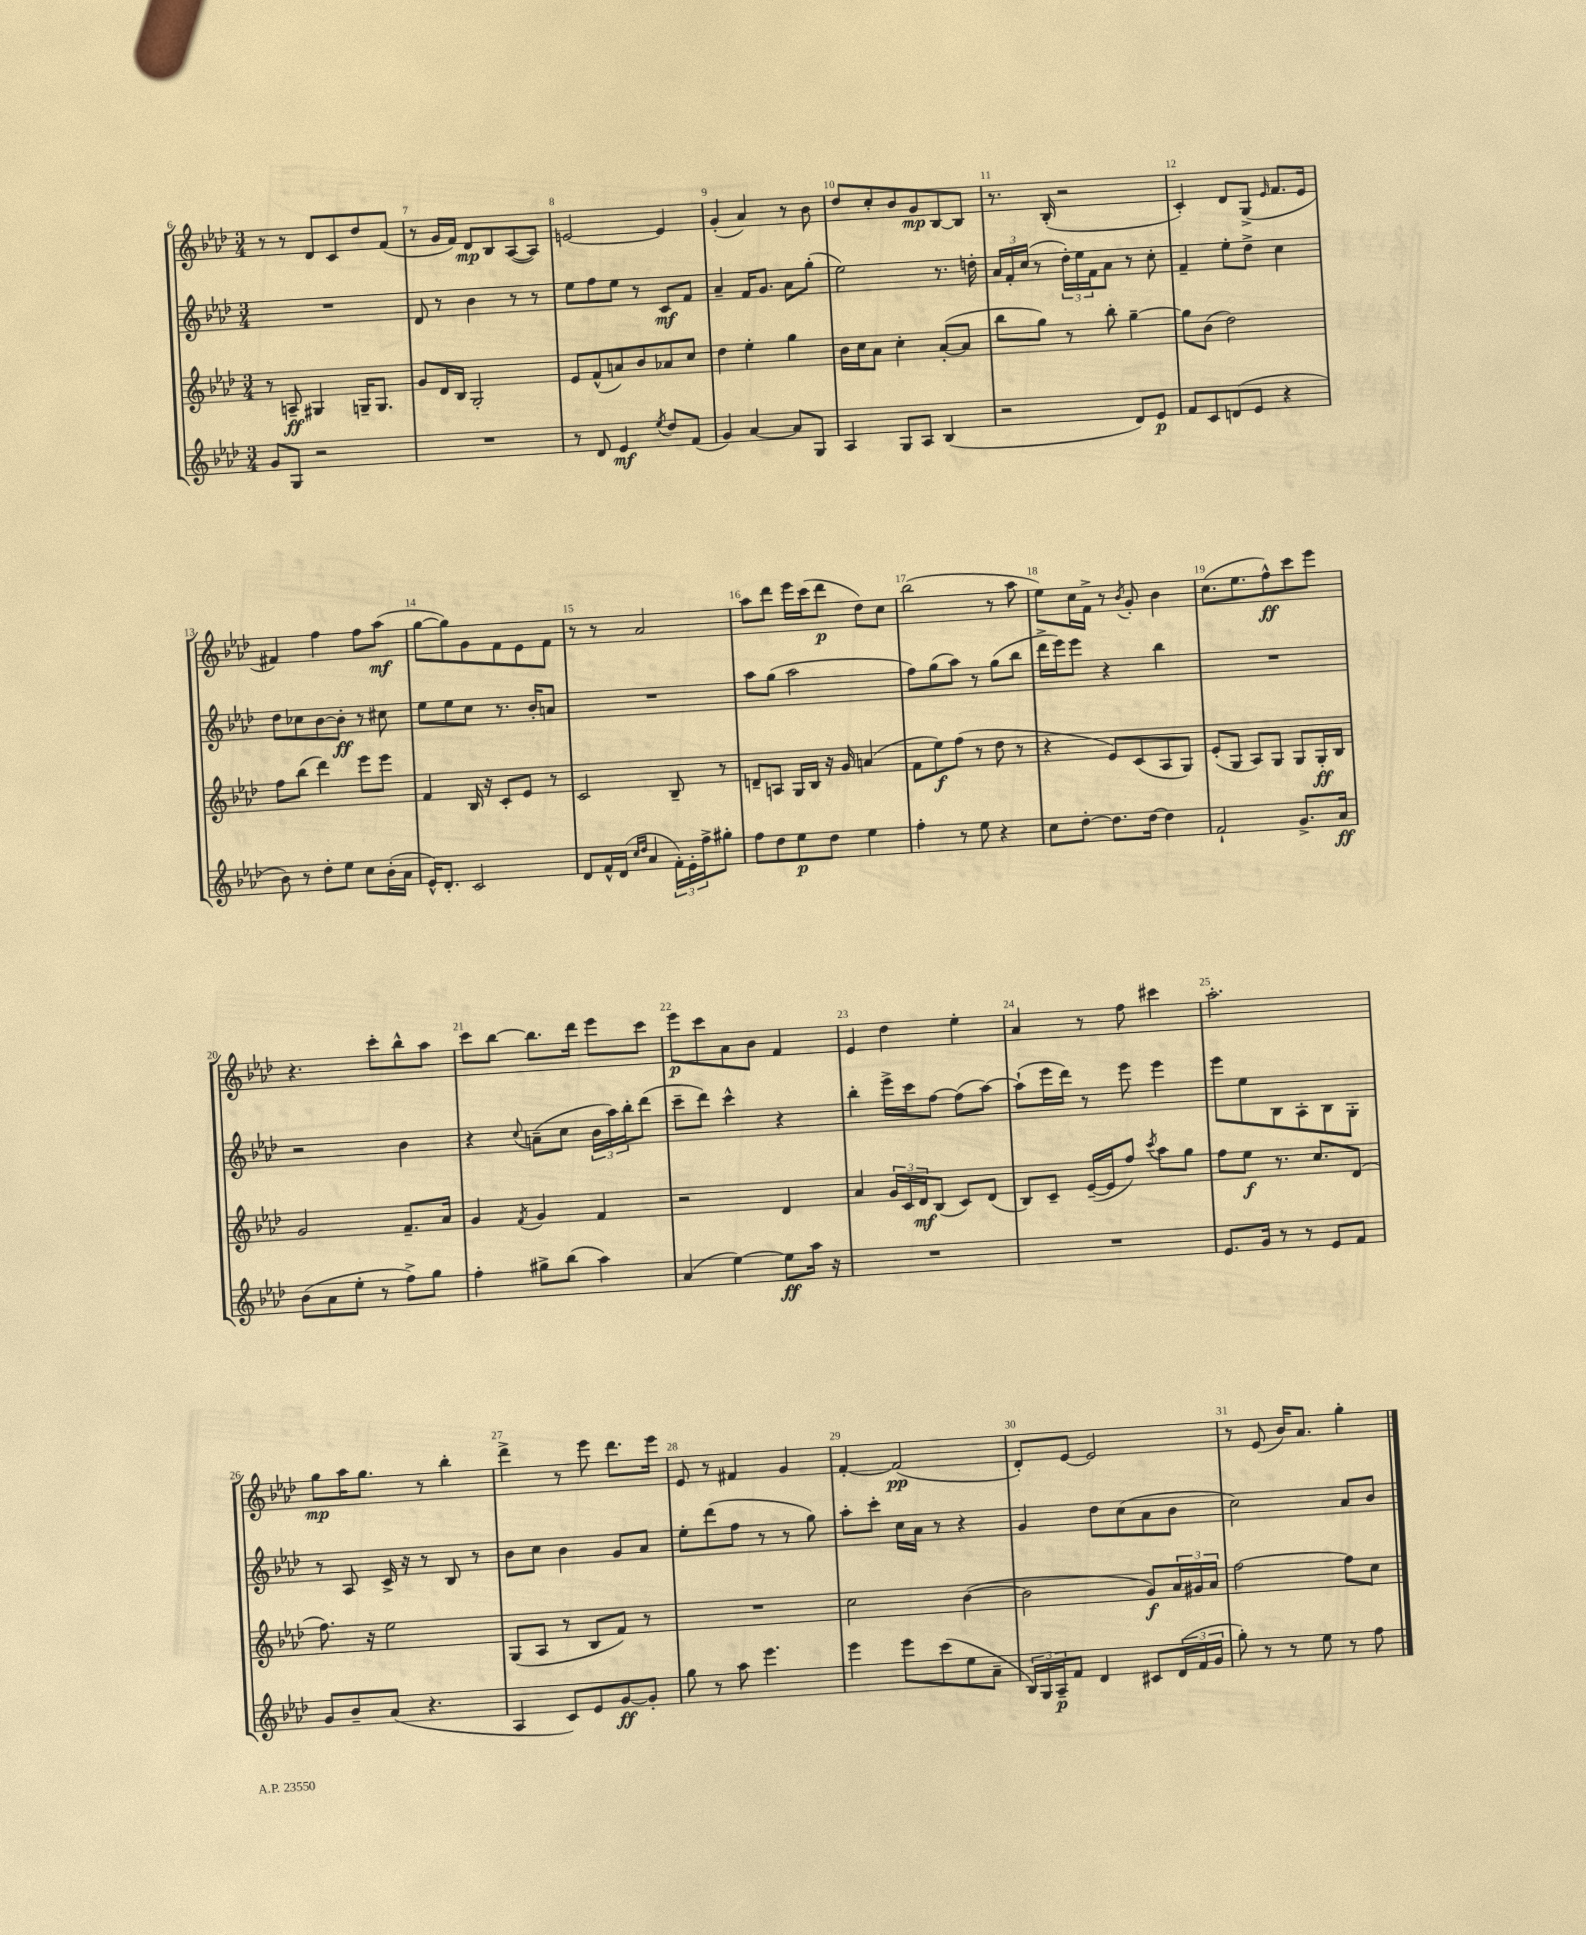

**kern	**kern	**kern	**kern
*staff4	*staff3	*staff2	*staff1
*clefG2	*clefG2	*clefG2	*clefG2
*k[b-e-a-d-]	*k[b-e-a-d-]	*k[b-e-a-d-]	*k[b-e-a-d-]
*M3/4	*M3/4	*M3/4	*M3/4
8g	8r	2.r	8r
8G	8A~	.	8r
2r	4G#	.	8d-
.	.	.	8c
.	16G~	.	8dd-
.	8.G	.	.
.	.	.	(8f
=	=	=	=
2.r	8g	8d-	8r
.	16d-	8r	16g
.	16B-	.	16f)
.	2G'	4b-	8d-
.	.	.	8B-
.	.	8r	([8A-
.	.	8r	8A-])
=	=	=	=
8r	8e-	8ee-	[2e
8d-	(8f^^	8ff	.
4e-	8a)	8ee-	.
.	8b-	8r	.
8qee-	.	.	.
8dd-	8a-	8c	4e]
(8f	8cc	8f	.
=	=	=	=
4g)	4dd-	4a-~	(4g'
[4a-	4ee-'	16f	4a-)
.	.	8.g	.
8a-]	4gg	8a-	8r
8G	.	(8gg'	8b-
=	=	=	=
4A-	16b-	2ee-)	8dd-
.	16cc	.	.
.	8a-	.	8cc'
8G	4cc'	.	8b-
8A-	.	.	8g
(4B-	([8a-'	8.r	[8B-
.	8a-]	.	8B-]
.	.	16dd'	.
=	=	=	=
2r	8bb-	24a-	8.r
.	.	24f'	.
.	.	(24cc	.
.	8gg)	8r	.
.	.	.	(16B-'
.	8r	24dd-')	2r
.	.	24ee-	.
.	.	24f	.
.	8bb-'	8a-	.
8d-)	[4gg~	8r	.
8e-	.	8cc'	.
=	=	=	=
8f	8gg]	4f~	4c')
8c	(8b-	.	.
(8d	2dd-)	8ee-'	8d-
8e-	.	8dd-^	(8G^
.	.	.	16qqe-
4r	.	4cc	8.f
.	.	.	16e-
=	=	=	=
8b-)	8ff	8dd-	4f#)
8r	(8bb-	8cc-	.
8dd-'	4ddd-)	[8b-	4ff
8ee-	.	8b-']	.
8cc	8eee-	8r	8ff
(16b-'	8eee-	8cc#	(8aa-
16a-	.	.	.
=	=	=	=
16e-^^)	4f	8ee-	[8gg
8.d-'	.	.	.
.	.	8ee-	8gg])
2c	16B-	8cc	8g
.	16r	.	.
.	8c'	8.r	8f
.	8e-	.	8e-
.	.	16b-'	.
.	8r	8a	8f
=	=	=	=
8d-	2c	2.r	8r
16f^^	.	.	8r
(16d-	.	.	.
16qqcc	.	.	.
16qqdd-	.	.	.
4a-	.	.	2a-
24f')	8B-~	.	.
24e-'	.	.	.
24ff^	.	.	.
8gg#'	8r	.	.
=	=	=	=
8ff	8d~	8aa-	8aa-
8dd-	8A	(8gg	8ddd-
8ee-	16G	2aa-	16eee-
.	16B-	.	(16ccc
8dd-	16r	.	8ddd-
.	16g	.	.
4ee-	(4a	.	8dd-)
.	.	.	8cc
=	=	=	=
4ff'	8f	8ff)	(2bb-
.	8ee-)	(8gg	.
8r	(8ff	8aa-)	.
8ee-	8r	8r	.
4r	8dd-	(8gg	8r
.	8r	8bb-	8aa-
=	=	=	=
8cc	4r	16ddd-^	8ee-)
.	.	16eee-)	.
[8dd-'	.	8eee-	16cc
.	.	.	16f^
8.dd-]	8e-)	4r	8r
.	.	.	8qb-
.	(8c	.	8g'
[16dd-	.	.	.
4dd-]	8A-	4bb-	4b-
.	8G)	.	.
=	=	=	=
2f`	(8e-'	2.r	(8.cc
.	8G	.	.
.	.	.	8.ee-
.	8A-)	.	.
.	8G	.	8ff^^)
8.g^	8G	.	8ccc
.	16G'	.	8eee-
16a-	16B-	.	.
=	=	=	=
(8b-	2g	2r	4.r
8a-	.	.	.
8ee-'	.	.	.
8r	.	.	8ccc'
8ff^)	8.f~	4b-	8bb-^^
8gg	.	.	8aa-
.	16a-	.	.
=	=	=	=
4ff'	4g	4r	8ccc
.	.	.	[8bb-
.	8qf	8qqcc	.
8gg#^	4g	(8a~	8.bb-]
(8bb-	.	8cc	.
.	.	.	16ddd-
4aa-)	4f	24b-	8eee-
.	.	24aa-)	.
.	.	24bb-'	.
.	.	(8ddd-	8ccc
=	=	=	=
(4a-	2r	8ccc~	8eee-
.	.	8ddd-)	8ccc
[4ee-)	.	4ccc^^	8a-
.	.	.	8b-
8ee-]	4d-	4r	4f
16aa-	.	.	.
16r	.	.	.
=	=	=	=
2.r	4a-	4bb-'	4e-
.	24g	16eee-^	4dd-
.	24c	.	.
.	.	16ccc	.
.	24d-	.	.
.	(8B-	[8ff	.
.	8c)	(8ff]	4ee-'
.	(8d-	[8aa-)	.
=	=	=	=
2.r	8B-)	(8aa-`]	4a-
.	8c~	16eee-	.
.	.	16ddd-)	.
.	([16e-~	8r	8r
.	16e-]	.	.
.	8ff)	8eee-	8ff
.	8qccc	.	.
.	8aa-	4eee-	4ccc#
.	8gg	.	.
=	=	=	=
8.e-	8ff	8eee-	2.aa-'
.	8ee-	8ee-	.
16g	.	.	.
8r	8.r	8B-	.
8r	.	8A-'	.
.	8.cc	.	.
8e-	.	8B-	.
8f	(8d-	8G'	.
=	=	=	=
8g	8.ff)	8r	8gg
8b-~	.	8A-	16aa-
.	16r	.	8.gg
(8a-	2ee-	16c^	.
.	.	16r	.
4.r	.	8r	8r
.	.	8B-	4bb-'
.	.	8r	.
=	=	=	=
4A-	(8G	8b-	4ddd-^
.	8A-	8cc	.
8c)	8r	4b-	8r
8e-	8B-	.	8eee-
[8g	8f)	8g	8.ddd-
8g']	8r	8a-	.
.	.	.	16eee-
=	=	=	=
8gg	2.r	8ee-'	8e-
8r	.	(8ddd-	8r
8aa-	.	8ff	4f#
4.eee-	.	8r	.
.	.	8r	4g
.	.	8gg)	.
=	=	=	=
4eee-	2cc	8aa-'	[4f'
.	.	8ccc'	.
8eee-	.	16cc	(2f]
.	.	16a-	.
(8ccc	.	8r	.
8ee-	([4b-	4r	.
8a-~	.	.	.
=	=	=	=
24B-)	2b-]	4g	8d-')
24G	.	.	.
24A-~	.	.	.
8f	.	.	[8e-
4d-	.	8dd-	2e-]
.	.	(8cc	.
8c#	8g)	8a-	.
(24d-	24a-	8b-	.
24f	24g#	.	.
24g	24a-	.	.
=	=	=	=
8gg')	[2ff	2cc)	8r
8r	.	.	(8e-
8r	.	.	16b-)
.	.	.	8.a-
8ee-	.	.	.
8r	8ff]	8a-	4gg'
8ff	8cc	8b-	.
==	==	==	==
*-	*-	*-	*-
